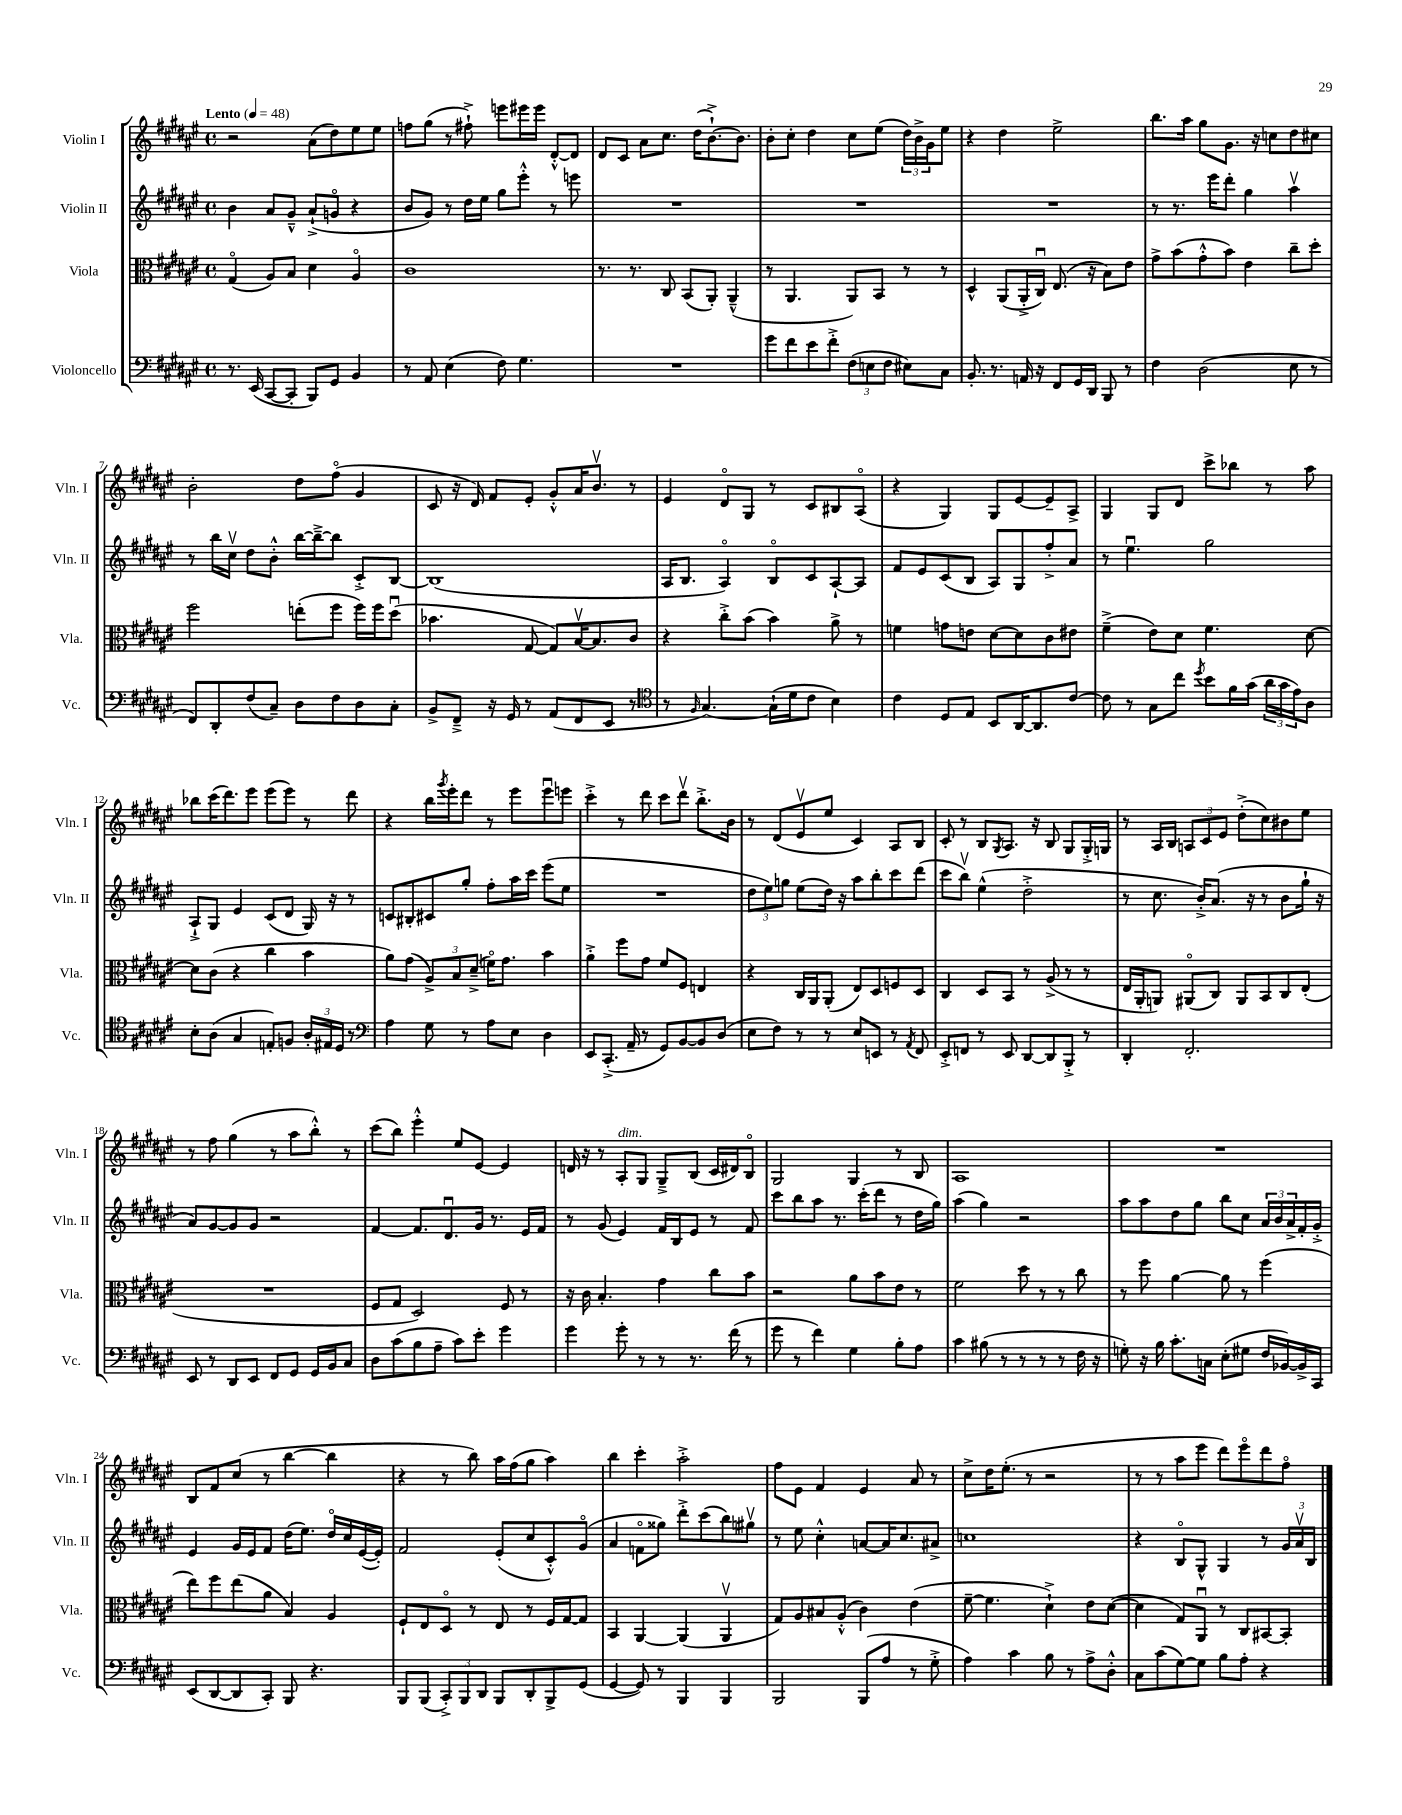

**kern	**kern	**kern	**kern
*staff4	*staff3	*staff2	*staff1
*clefF4	*clefC3	*clefG2	*clefG2
*k[f#c#g#d#a#e#]	*k[f#c#g#d#a#e#]	*k[f#c#g#d#a#e#]	*k[f#c#g#d#a#e#]
*M4/4	*M4/4	*M4/4	*M4/4
*met(c)	*met(c)	*met(c)	*met(c)
*MM48	*MM48	*MM48	*MM48
8.r	(4G#o/	4b\	2r
(16EE#/	.	.	.
[8CC#/L	8A#/L)	8a#/L	.
8CC#'/]J	8B/J	8g#~^^/J	.
8BBB/L)	4d#\	(8a#`^/L	(8a#\L
8GG#/J	.	8go/J	8dd#\)
4BB/	4A#o/	4r	8ee#\
.	.	.	8ee#\J
=	=	=	=
8r	1c#	8b/L	8ff\L
8AA#/	.	8g#/J)	(8gg#\J
(4E#\	.	8r	8r
.	.	16dd#\LL	8ff#`^\)
.	.	16ee#\JJ	.
8F#\)	.	8gg#\L	8eee\L
4.G#\	.	8eee#'^^\J	16eee#\L
.	.	.	16eee#\JJ
.	.	8r	[8d#'^^/L
.	.	8eee\	8d#/]J
=	=	=	=
1r	8.r	1r	8d#/L
.	.	.	8c#/J
.	8.r	.	.
.	.	.	8a#\L
.	8C#/	.	8.cc#\J
.	(8BB/L	.	.
.	.	.	(16dd#\LK
.	8AA#'/J)	.	[8.b`^\)
.	(4AA#~^^/	.	.
.	.	.	8.b\]J
=	=	=	=
8g#\L	8r	1r	8b'\L
8f#\	4.AA#/	.	8cc#'\J
8e#\	.	.	4dd#\
8f#'^\J	.	.	.
(12F#\L	8AA#/L)	.	8cc#\L
12E\	.	.	.
.	8BB/J	.	(8ee#\J
12F#\J	.	.	.
8E#\L)	8r	.	24dd#\LL)
.	.	.	24b^\
.	.	.	24g#\J
8C#\J	8r	.	8ee#\J
=	=	=	=
8.BB'/	4D#^^/	1r	4r
8.r	.	.	.
.	(8AA#/L	.	4dd#\
16AA/	16AA#'^/L	.	.
16r	16C#u/JJ)	.	.
8FF#/L	(8.E#/	.	2ee#^\
16GG#/L	.	.	.
16DD#/JJ	16r	.	.
8BBB/	8B\L)	.	.
8r	8e#\J	.	.
=	=	=	=
4F#\	8g#^\L	8r	8.bb\L
.	(8b\	8.r	.
.	.	.	16aa#\Jk
(2D#\	8g#'^^\	.	8gg#\L
.	.	16eee#\LK	.
.	8b\J)	8ddd#'\J	8.g#\J
.	4e#\	4gg#\	.
.	.	.	16r
.	.	.	8cc\L
8E#\	8cc#~\L	4aa#v\	8dd#\
8r	8dd#'\J	.	8cc#\J
=	=	=	=
8FF#/L)	2ff#\	8r	2b'\
8DD#'/	.	16bb\LL	.
.	.	16cc#v\JJ	.
(8F#/	.	8dd#\L	.
8C#~/J)	.	8b'^^\J	.
8D#\L	(8ee'\L	[16bb\LL	8dd#\L
.	.	16bb~^\_J	.
8F#\	8ff#\J	8bb\]J	(8ff#o\J
8D#\	16ff#\LL)	8c#'^/L	4g#/
.	16ff#\J	.	.
8C#'\J	(8dd#u\J	[8B/J	.
=	=	=	=
8BB^/L	4.b-\	(1B]	8c#/
8FF#~^/J	.	.	16r
.	.	.	16d#/)
16r	.	.	8f#/L
16GG#/	.	.	.
8r	[8G#/	.	8e#'/J
(8AA#/L	8G#/]L)	.	8g#'^^/L
8FF#/	[16Bv/K	.	16a#/K
.	8.B/]	.	8.bv/J
8EE#/J	.	.	.
8r	8c#/J	.	8r
=	=	=	=
*clefC4	*	*	*
8r	4r	16A#/LK	4e#/
.	.	8.B/J	.
16qqF#/	.	.	.
[4.G#/)	.	.	.
.	8cc#'^\L	4A#o/)	8d#o/L
.	(8b\J	.	8G#/J
(16G#`\]LL	4b\)	8Bo/L	8r
16d#\J	.	.	.
8c#\J	.	8c#/	8c#/L
4B\)	8a#^\	[8A#`/	8B#/
.	8r	8A#/]J	(8A#o/J
=	=	=	=
4c#\	4f\	8f#/L	4r
.	.	8e#/	.
8D#/L	8g\L	(8c#/	4G#/)
8E#/J	8e\J	8B/J	.
8BB/L	[8d#\L	8A#/L)	8G#/L
[16AA#/K	8d#\]	8G#/	[8e#/
8.AA#/]	.	.	.
.	8c#\	8ff#'^/	8e#~/]
[8c#/J	8e#\J	8a#/J	8A#^/J
=	=	=	=
8c#\]	(4f#~^\	8r	4G#/
8r	.	4.ee#u\	.
8G#\L	8e#\L)	.	8G#/L
8cc#\J	8d#\J	.	8d#/J
8qdd#/	.	.	.
8b\L	4.f#\	2gg#\	8ccc#^\L
16f#\L	.	.	8bb-\J
(16g#\JJ	.	.	.
24a#\LL	.	.	8r
24g#\	.	.	.
24e#\J)	.	.	.
8A#\J	[8d#\	.	8aa#\
=	=	=	=
8B'\L	8d#\]L	8A#`^/L	8bb-\L
(8A#\J	(8c#\J	8G#/J	(16ccc#\K
.	.	.	8.ddd#\)
4G#/	4r	4e#/	.
.	.	.	8eee#\J
8E'/L)	4cc#\	(8c#/L	(8eee#\L
8F/J	.	8d#/J	8eee#\J)
24A#'/LL	4b\	16G#/)	8r
24E#/	.	.	.
.	.	16r	.
24D#/JJ	.	.	.
8r	.	8r	8ddd#\
=	=	=	=
*clefF4	*	*	*
4A#\	8a#\L)	8c/L	4r
.	(8g#\J	8B#'/	.
8G#\	12A#^/L)	8c#/	16bb\LL
.	.	.	8qggg#/
.	.	.	16eee#'\J
.	12B/	.	.
8r	.	8gg#'/J	8ddd#\J
.	(12d#~^/J	.	.
8A#\L	16fo\LK)	8ff#'\L	8r
.	8.g#\J	.	.
8E#\J	.	16aa#\L	8eee#\L
.	.	16ccc#\JJ	.
4D#\	4b\	(8eee#\L	8eee#u\
.	.	8ee#\J	8eee\J
=	=	=	=
8EE#/L	4a#'^\	1r	4ccc#'^\
(8.CC#'^/J	.	.	.
.	8ff#\L	.	8r
16AA#~/	.	.	.
8r	8g#\J	.	8ddd#\
8GG#/L)	8f#/L	.	8ccc#\L
[8BB/	8F#/J	.	8ddd#v\J
8BB/]	4E/	.	8.bb'^\L
(8D#/J	.	.	.
.	.	.	16b\Jk
=	=	=	=
8E#\L	4r	12dd#\L	8r
.	.	12ee#\)	.
8F#\J)	.	.	(8d#/L
.	.	12gg\J	.
8r	16C#/LL	(8ee#\L	8e#v/
.	16AA#/J	.	.
8r	(8AA#'/J	16dd#\Jk)	8ee#/J
.	.	16r	.
8E#/L	8E#/L)	8aa#\L	4c#/)
8EE/J	8D#/	8bb'\	.
8r	8F/	8ccc#\	8A#/L
8qAA#/	.	.	.
8FF#/	8D#/J	(8ddd#\J	8B/J
=	=	=	=
8EE#'^/L	4C#/	8ccc#\L	8c#'/
8FF/J	.	8bbv\J)	8r
8r	8D#/L	(4ee#^^\	8B/L
.	.	.	8qG#/
8EE#/	8BB/J	.	8.A#/J
[8DD#/L	8r	2dd#'^\	.
.	.	.	16r
8DD#/]	(8A#^/	.	8B/
8BBB'^/J	8r	.	8G#/L
8r	8r	.	16G#'^/L
.	.	.	16G/JJ
=	=	=	=
4DD#'/	16E#/LL	8r	8r
.	16AA#'/J	.	.
.	8AA/J)	8.cc#\	16A#/LL
.	.	.	16B/JJ
2.FF#'/	(8AA#o/L	.	12A/L
.	.	16b'^/LK)	.
.	.	.	12c#/
.	8C#/J)	(8.a#/J	.
.	.	.	12e#/J
.	8AA#/L	.	(8dd#'^\L
.	.	16r	.
.	8BB/	8r	8cc#\)
.	8C#/	8b\L	8b#\
.	(8E#'/J	16gg#`\Jk	8ee#\J
.	.	16r	.
=	=	=	=
8EE#/	1r	8a#/L)	8r
8r	.	[8g#/	8ff#\
8DD#/L	.	8g#/]	(4gg#\
8EE#/J	.	8g#/J	.
8FF#/L	.	2r	8r
8GG#/J	.	.	8aa#\L
16GG#/LL	.	.	8bb'^^\J)
16BB/J	.	.	.
8C#/J	.	.	8r
=	=	=	=
8D#\L	8F#/L	[4f#/	(8ccc#\L
(8c#\	8G#/J	.	8bb\J)
8B\	2D#/)	8.f#/]L	4eee#'^^\
8A#~\J	.	.	.
.	.	8.d#u/	.
8c#\L)	.	.	8ee#/L
8e#'\J	.	16g#/Jk	[8e#/J
.	.	8.r	.
4g#\	8F#/	.	4e#/]
.	8r	16e#/LL	.
.	.	16f#/JJ	.
=	=	=	=
4g#\	16r	8r	16d/
.	16c#\	.	16r
.	4.B'/	(8g#/	8r
8g#'\	.	4e#/)	8A#'/L
8r	.	.	8G#/J
8r	4g#\	16f#/LL	8G#~^/L
.	.	16B/J	.
8.r	.	8e#/J	(8B/J
.	8cc#\L	8r	16c#/LL
(16f#\	.	.	16d#/J)
8r	8b\J	8f#/	8Bo/J
=	=	=	=
8g#\	2r	8ccc#\L	2G#/
8r	.	8bb\	.
4f#\)	.	8aa#\J	.
.	.	8.r	.
4G#\	8a#\L	.	4G#/
.	.	(16ccc#'\LK	.
.	8b\	8ddd#\J	.
8B'\L	8e#\J	8r	8r
8A#\J	8r	16dd#\LL	8B/
.	.	16gg#\JJ)	.
=	=	=	=
4c#\	2f#\	(4aa#\	1A#
(8B#\	.	4gg#\)	.
8r	.	.	.
8r	8dd#\	2r	.
8r	8r	.	.
8r	8r	.	.
16F#\	8cc#\	.	.
16r	.	.	.
=	=	=	=
8G'\)	8r	8aa#\L	1r
16r	8ff#\	8aa#\	.
16B\	.	.	.
8.c#'\L	[4a#\	8dd#\	.
.	.	8gg#\J	.
16C\Jk	.	.	.
(8E#'\L	8a#\]	8bb\L	.
8G#\J	8r	8cc#\J	.
16F#/LL	(4ff#\	24a#/LL	.
.	.	24b/	.
[16BB-/)	.	.	.
.	.	24a#^/	.
16BB-^/]	.	16f#'/	.
16CC#/JJ	.	16g#'^/JJ	.
=	=	=	=
(8EE#/L	8ee#\L)	4e#/	8B/L
[8DD#/	8ff#\	.	8f#/
8DD#/]	(8ee#\	16g#/LL	(8cc#/J
.	.	16e#/J	.
8CC#'/J)	8a#\J	8f#/J	8r
8BBB/	4B/)	(16dd#\LK	[4bb\
.	.	8.ee#\J)	.
4.r	.	.	.
.	4A#/	16dd#o/LL	4bb\]
.	.	16cc#/	.
.	.	([16e#/	.
.	.	16e#'/]JJ)	.
=	=	=	=
8BBB/L	8F#`/L	2f#/	4r
(8BBB/J	8E#/	.	.
12CC#'^/L)	8D#o/J	.	8r
12BBB/	.	.	.
.	8r	.	8bb\)
12DD#/J	.	.	.
8BBB/L	8E#/	(8e#'/L	16aa#\LL
.	.	.	(16ff#\J
8DD#'/	8r	8cc#/	8gg#\J
8BBB^/	16F#/LL	8c#'^^/)	4aa#\)
.	[16G#/J	.	.
(8GG#/J	8G#/]J	(8g#o/J	.
=	=	=	=
[4GG#/	4BB/	4a#/	4bb\
8GG#/])	[4AA#/	8fo\L	4ccc#'\
8r	.	8gg##\J)	.
4BBB/	(4AA#/]	8ddd#'^\L	2aa#'^\
.	.	(8ccc#\	.
4BBB/	4AA#v/	8bb\)	.
.	.	8gg#v\J	.
=	=	=	=
2BBB/	8G#/L)	8r	8ff#\L
.	8A#/	8ee#\	8e#\J
.	8B#/	4cc#'^^\	4f#/
.	(8A#'^^/J	.	.
(8BBB/L	4c#\)	[8a/L	4e#/
8A#/J	.	16a/]K	.
.	.	8.cc#/	.
8r	(4e#\	.	8a#/
8G#'^\	.	8a#^/J	8r
=	=	=	=
4A#\)	[8f#~\	1cc	8cc#^\L
.	4.f#\]	.	16dd#\K
.	.	.	(8.ee#'\J
4c#\	.	.	.
.	.	.	8r
8B\	4d#`^\)	.	2r
8r	.	.	.
8A#^\L	8e#\L	.	.
8D#'^^\J	([8d#\J	.	.
=	=	=	=
8C#\L	4d#\]	4r	8r
(8c#\	.	.	8r
[8G#\)	8G#/L)	8Bo/L	8aa#\L
8G#\]J	8AA#u/J	8G#^^/J	8eee#\J
8B\L	8r	4G#/	8ddd#\L)
8A#'\J	8C#/L	.	8eee#o\
4r	[8BB#/	8r	8ddd#\
.	8BB#'/]J	24g#/LL	8ff#o\J
.	.	24a#v/	.
.	.	24B/JJ	.
==	==	==	==
*-	*-	*-	*-
